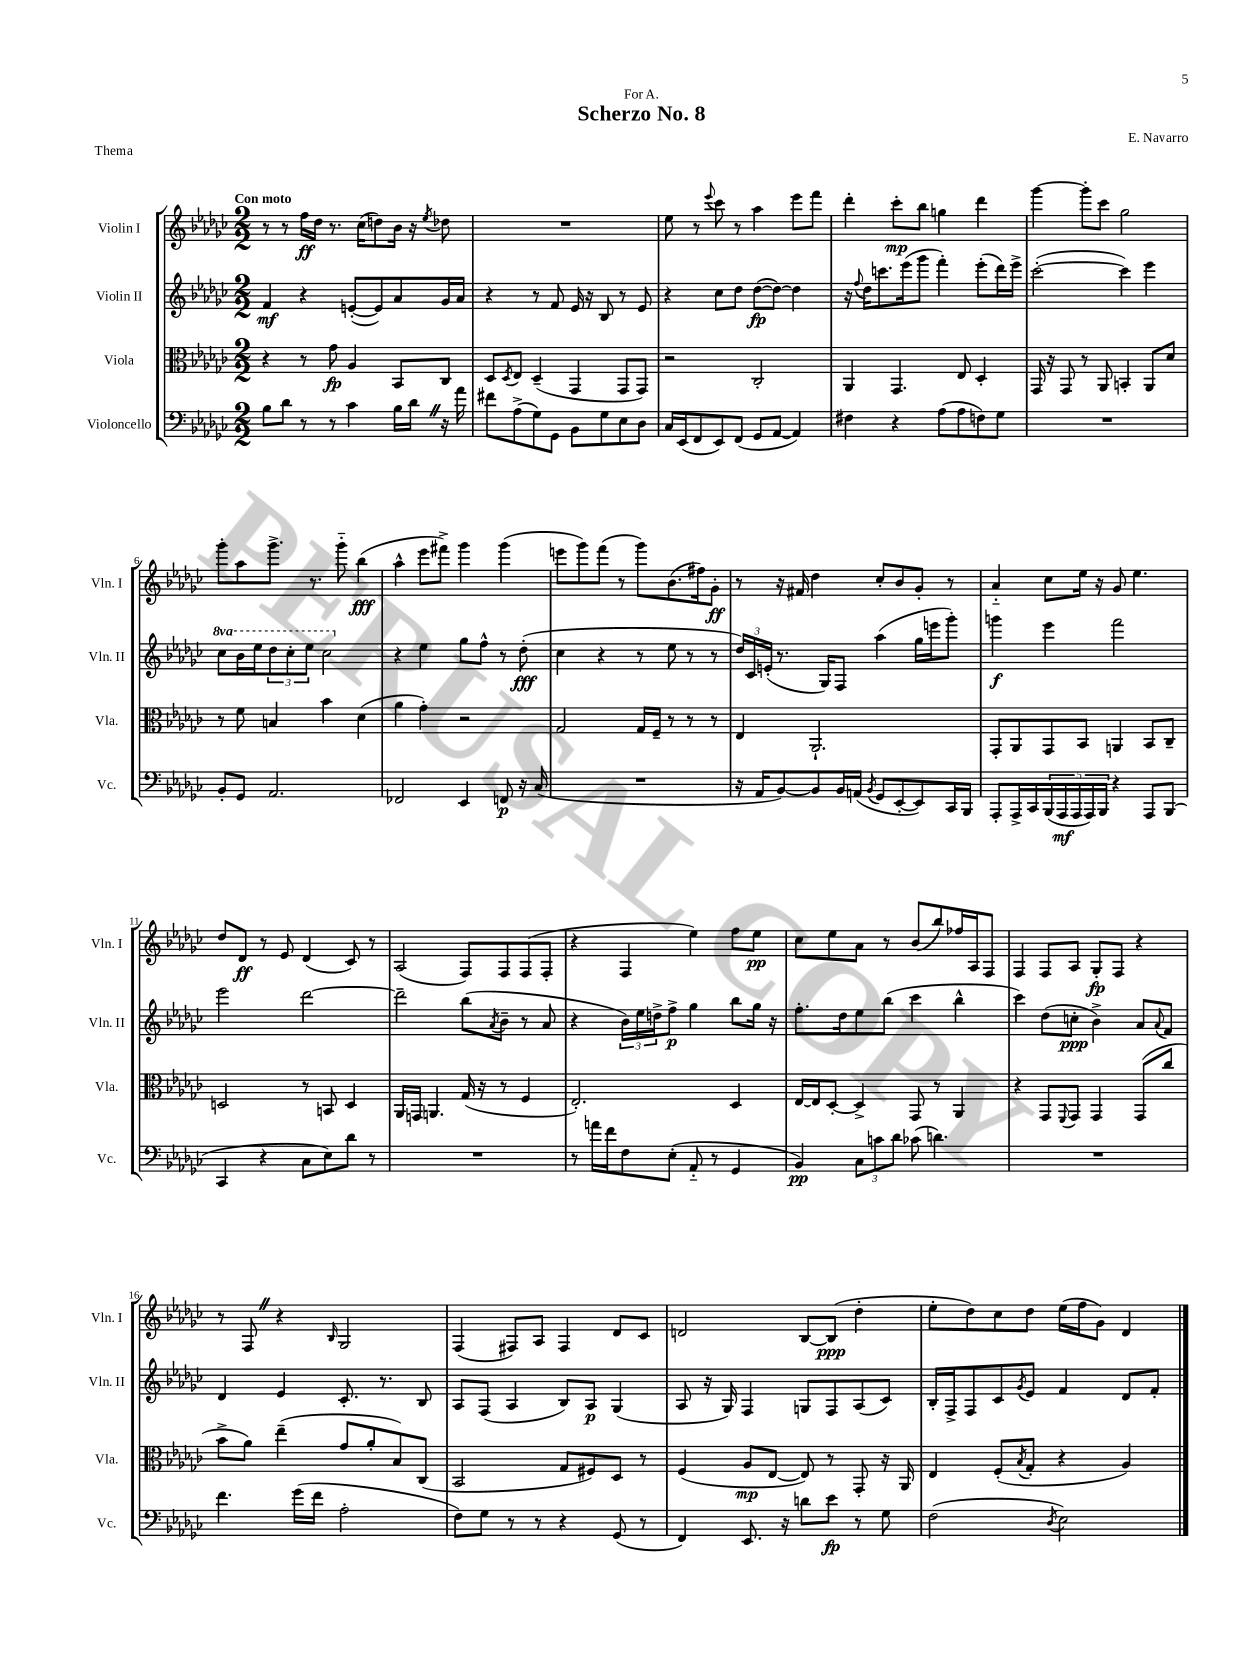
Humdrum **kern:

**kern	**kern	**kern	**kern
*staff4	*staff3	*staff2	*staff1
*clefF4	*clefC3	*clefG2	*clefG2
*k[b-e-a-d-g-c-]	*k[b-e-a-d-g-c-]	*k[b-e-a-d-g-c-]	*k[b-e-a-d-g-c-]
*M2/2	*M2/2	*M2/2	*M2/2
8B-	4r	4f	8r
8d-	.	.	8r
8r	8r	4r	16ff
.	.	.	16dd-
8r	8g-	.	8.r
4c-	4A-	([8e'	.
.	.	.	(16cc-
.	.	8e])	8dd)
16B-	8BB-	8a-	16b-
16d-	.	.	16r
.	.	.	8qee-
16r	8C-	16g-	8dd-
16a-	.	16a-	.
=	=	=	=
8f#	8D-	4r	1r
.	8qD-	.	.
(8A-^	8E-	.	.
8G-)	(4D-~	8r	.
8GG-	.	8f	.
8BB-	4GG-	16e-	.
.	.	16r	.
8G-	.	8B-	.
8E-	8GG-	8r	.
8D-	8GG-)	8e-	.
=	=	=	=
16C-	2r	4r	8ee-
(16EE-	.	.	.
8FF	.	.	8r
.	.	.	8qqeee-
8EE-)	.	8cc-	8ccc-
(8FF	.	8dd-	8r
8GG-	2C-'	([8dd-	4aa-
[8AA-	.	8dd-_)	.
4AA-])	.	4dd-]	8eee-
.	.	.	8fff
=	=	=	=
4F#	4AA-	16r	4ddd-'
.	.	8qqff	.
.	.	16dd-	.
.	.	8.ccc	.
4r	4.GG-	.	8ccc-'
.	.	(16eee-	.
.	.	8ggg-	8bb-
(8A-	.	4fff')	4gg
8A-	8E-	.	.
8F)	4D-'	(8eee-'	4ddd-
8G-	.	16ddd-)	.
.	.	16eee-^	.
=	=	=	=
1r	16GG-	([2ccc-'	[4ggg-
.	16r	.	.
.	8GG-	.	.
.	8r	.	8ggg-']
.	8AA-	.	8ccc-
.	4BB'	4ccc-])	2gg-
.	8AA-	4eee-	.
.	8d-	.	.
=	=	=	=
8BB-'	8r	8ccc-	8ggg-'
8GG-	8f	16bb-	8aa-
.	.	16eee-	.
2.AA-	4B	12ddd-	8.ggg-^
.	.	12ccc-'	.
.	.	12eee-	.
.	.	.	8.r
.	4b-	2ccc-	.
.	.	.	8ggg-'~
.	(4d-	.	(4bb-
=	=	=	=
2FF-	4a-	4r	4aa-^^
.	4g-')	4ee-	8eee-
.	.	.	8fff#^)
4EE-	2r	8gg-	4ggg-
.	.	8ff^^	.
8FF	.	8r	(4ggg-
16r	.	(8dd-'	.
(16C-	.	.	.
=	=	=	=
1r	2G-	4cc-	8eee
.	.	.	8ggg-)
.	.	4r	(8fff
.	.	.	8r
.	16G-	8r	8ggg-)
.	16F~	.	.
.	8r	8ee-	(8.b-
.	8r	8r	.
.	.	.	16ff#)
.	8r	8r	8g-'
=	=	=	=
16r	4E-	24dd-)	8r
.	.	24c-	.
16AA-	.	.	.
.	.	(24e'	.
[8BB-)	.	8.r	16r
.	.	.	16f#
8BB-]	2.AA-`	.	4dd-
.	.	16G-)	.
16BB-	.	8F	.
(16AA	.	.	.
8qBB-	.	.	.
8GG-	.	(4aa-	8cc-'
[8EE-'	.	.	8b-
8EE-])	.	16gg-	8g-'
.	.	16eee	.
16CC-	.	8ggg-')	8r
16BBB-	.	.	.
=	=	=	=
8AAA-'	8GG-'	4ggg	4a-'~
16AAA-^	8AA-	.	.
16CC-	.	.	.
(20BBB-	8GG-	4eee-	8cc-
20AAA-	.	.	.
20AAA-	.	.	.
.	8BB-	.	16ee-
20AAA-)	.	.	.
.	.	.	16r
20BBB-	.	.	.
4r	4AA	2fff	8g-
.	.	.	4.ee-
8AAA-	8BB-	.	.
(8BBB-	8C-~	.	.
=	=	=	=
4CC-	2D	2eee-	8dd-
.	.	.	8d-
4r	.	.	8r
.	.	.	8e-
8C-	8r	[2ddd-	(4d-
8E-)	8BB	.	.
8d-	4D	.	8c-)
8r	.	.	8r
=	=	=	=
1r	16AA-	2ddd-~]	(2A-
.	16GG	.	.
.	4.AA	.	.
.	(16G-	(8bb-	8F)
.	16r	.	.
.	.	8qa-	.
.	8r	8b-~	8F
.	4F	8r	(8F
.	.	8a-	8F'
=	=	=	=
8r	2.E-')	4r	4r
16a	.	.	.
16f	.	.	.
8F	.	24b-)	4F
.	.	24ee-	.
.	.	24dd^	.
(8E-'	.	8ff^	.
8AA-'~	.	4gg-	4ee-)
8r	.	.	.
4GG-	4D-	8bb-	8ff
.	.	16gg-	8ee-
.	.	16r	.
=	=	=	=
4BB-)	[16E-	8.ff'	8cc-
.	16E-]	.	.
.	[8D-'	.	8ee-
.	.	16dd-	.
12C-	4D-^]	8ee-	8a-
12c	.	.	.
.	.	(8bb-	8r
12d-	.	.	.
(8c-	8GG-	4ccc-	(8b-
4.d)	8r	.	8bb-)
.	4AA-	4bb-^^	16ff-
.	.	.	16A-
.	.	.	8F
=	=	=	=
1r	4r	4ccc-)	4F
.	8GG-	(8dd-	8F
.	8qqFF	.	.
.	8GG-	8cc'	8A-
.	4GG-	4b-^)	8G-'
.	.	.	8F
.	(8GG-	8a-	4r
.	.	8qqa-	.
.	8cc-	8f	.
=	=	=	=
4.f	8b-^	4d-	8r
.	8a-)	.	8F
.	(4ee-~	4e-	4r
(16g-	.	.	.
16f	.	.	.
.	.	.	16qqB-
2A-'	8g-	8.c-'	2G-
.	8a-'	.	.
.	.	8.r	.
.	8B-)	.	.
.	(8C-	8B-	.
=	=	=	=
8F)	2BB-	8A-	(4F
8G-	.	(8F	.
8r	.	4A-	8F#)
8r	.	.	8A-
4r	8G-	8B-)	4F#
.	8F#)	8A-	.
(8GG-	8D-	(4G-	8d-
8r	8r	.	8c-
=	=	=	=
4FF)	(4F	8A-	2d
.	.	16r	.
.	.	16G-)	.
8.EE-	8A-	4F	.
.	[8E-	.	.
16r	.	.	.
8d	8E-])	8G	[8B-
8e-	8r	8F	(8B-]
8r	8GG-'	(8A-	4dd-'
8G-	16r	8c-)	.
.	16AA-	.	.
=	=	=	=
(2F	4E-	16B-'	8ee-'
.	.	16F^	.
.	.	8F	8dd-)
.	(8F'	8c-	8cc-
.	8qB-	8qg-	.
.	8G-'	8e-	8dd-
8qD-	.	.	.
2E-)	4r	4f	(16ee-
.	.	.	16ff
.	.	.	8g-)
.	4A-)	8d-	4d-
.	.	8f'	.
==	==	==	==
*-	*-	*-	*-
